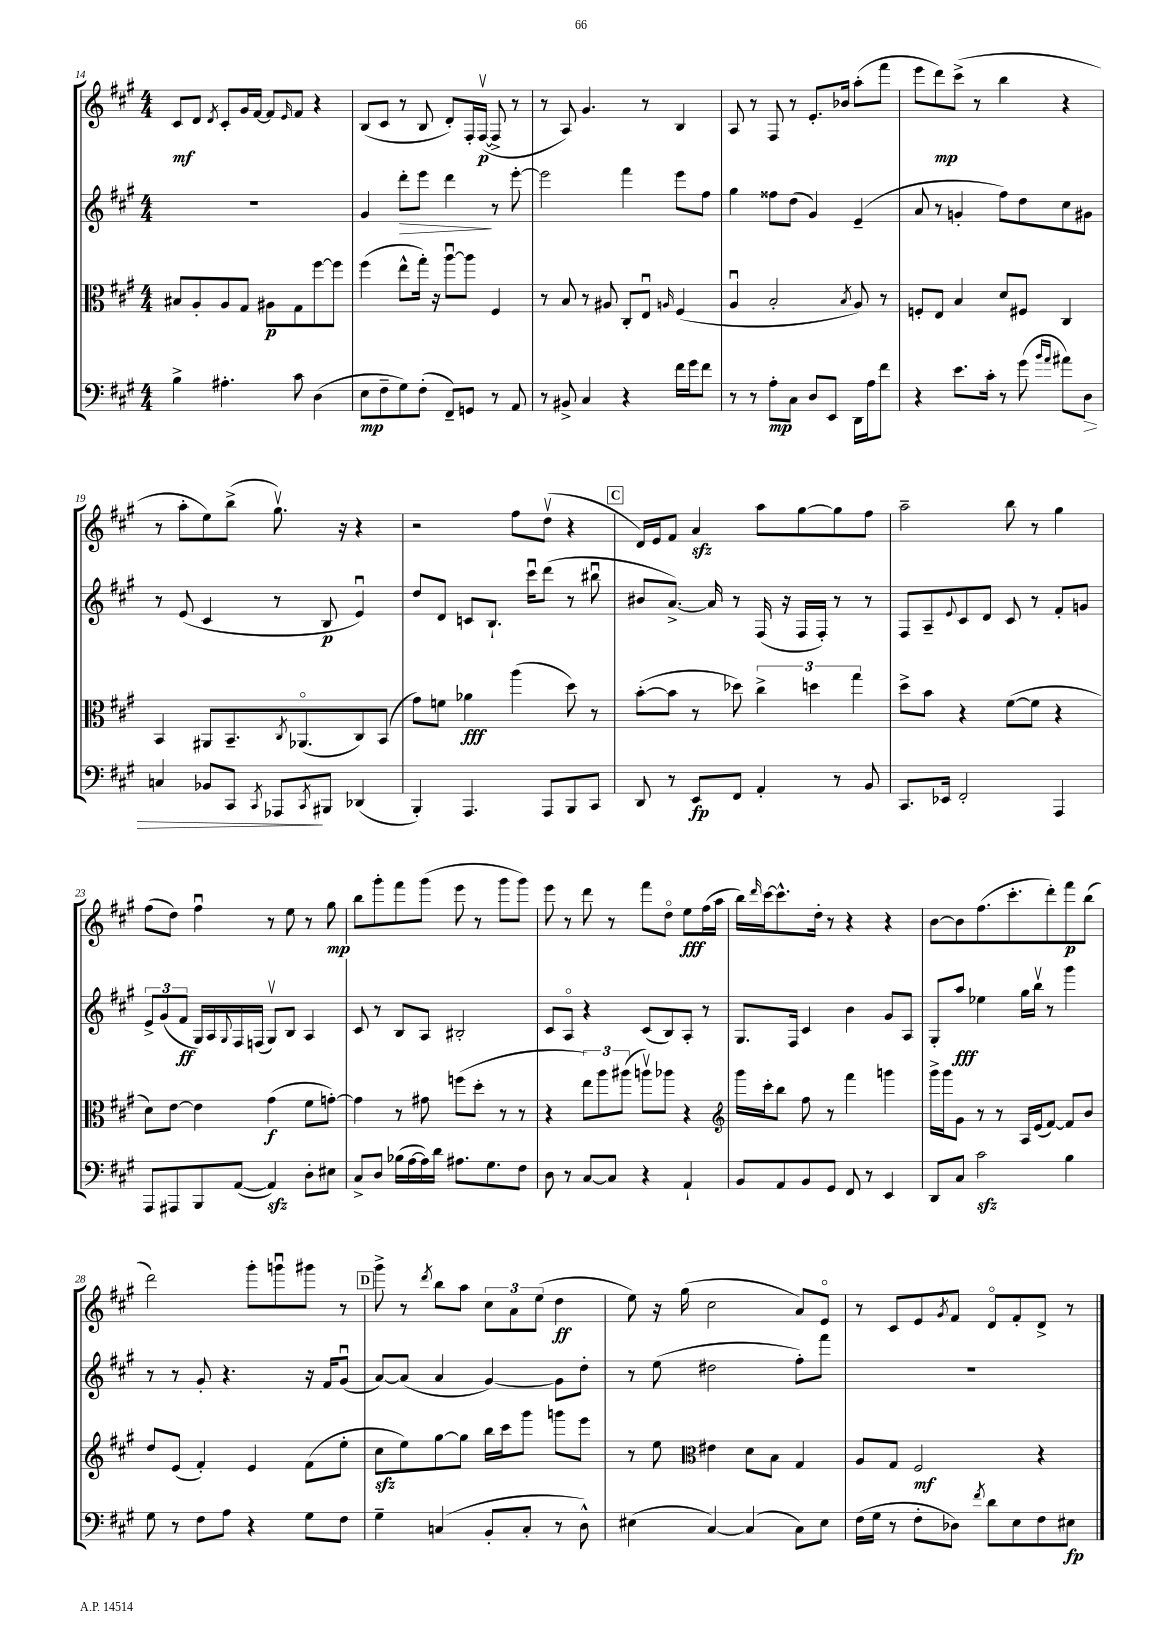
<<
\new StaffGroup <<
\new Staff = "s0" {
    \clef treble \key a \major \numericTimeSignature \time 4/4
    cis'8\mf d'8 \acciaccatura { d'8 } cis'8-. gis'16 fis'16~ fis'8 \grace { e'16 } fis'8 r4 |
    b8( cis'8 r8 b8 d'8-.) fis16-. fis16~\upbow\p( fis8-> r8 |
    r8 a8) gis'4. r8 b4 |
    a8 r8 fis8 r8 e'8.-. bes'16 a''8-.( fis'''8 |
    e'''8 d'''8\mp) cis'''8->( r8 b''4 r4 |
    r8 a''8-. e''8) b''8->( gis''8.\upbow) r16 r4 |
    r2 fis''8 d''8\upbow( r4 |
    \mark \markup { \box "C" } d'16) e'16 fis'8 a'4\sfz a''8 gis''8~ gis''8 fis''8 |
    a''2-- b''8 r8 gis''4 |
    fis''8( d''8) fis''4\downbow r8 e''8 r8 gis''8\mp |
    b''8 gis'''8-. fis'''8 gis'''8( e'''8 r8 gis'''8 gis'''8) |
    e'''8 r8 d'''8 r8 fis'''8 d''8\flageolet e''8\fff fis''16( a''16 |
    b''16) \grace { d'''16 } cis'''16~ cis'''8.-^ d''16-. r8 r4 r4 |
    b'8~ b'8 fis''8.( cis'''8.-. d'''8-.) fis'''8\p b''8( |
    d'''2) gis'''8-. g'''8\downbow gis'''8 r8 |
    \mark \markup { \box "D" } gis'''8-> r8 \acciaccatura { d'''8 } b''8 a''8 \tuplet 3/2 { cis''8 a'8 e''8( } d''4\ff |
    e''8) r16 gis''16( cis''2 a'8) e'8\flageolet |
    r8 cis'8 e'8 \acciaccatura { gis'8 } fis'8 d'8\flageolet fis'8-. d'8-> r8 \bar "|." |
}
\new Staff = "s1" {
    \clef treble \key a \major \numericTimeSignature \time 4/4
    R1 |
    gis'4 d'''8-.\> e'''8 d'''4\! r8 e'''8~-. |
    e'''2 fis'''4 e'''8 fis''8 |
    gis''4 fisis''8 d''8( gis'4) e'4--( |
    a'8 r8 g'4-. fis''8) d''8 cis''8 gis'8 |
    r8 e'8( cis'4 r8 b8\p e'4\downbow) |
    d''8 d'8 c'8 b8.-! cis'''16\downbow d'''8( r8 bis''8\downbow |
    \mark \markup { \box "C" } bis'8 a'8.~->) a'16 r8 fis16( r16 fis16 fis16-.) r8 r8 |
    fis8 a8-- \appoggiatura { e'8 } cis'8 d'8 cis'8 r8 fis'8-. g'8 |
    \tuplet 3/2 { e'8-> gis'8( fis'8\ff } gis16) a16 \appoggiatura { gis8 } fis16 f16( gis8\upbow) b8 a4 |
    cis'8 r8 b8 a8 bis2-. |
    cis'8 a8\flageolet r4 cis'8( b8) a8-. r8 |
    gis8. fis16 cis'4 b'4 gis'8 a8 |
    gis8-. a''8\fff ees''4 gis''16 b''16\upbow r8 gis'''4 |
    r8 r8 gis'8-. r4. r16 fis'16 gis'8\downbow( |
    \mark \markup { \box "D" } a'8~) a'8( a'4 gis'4~) gis'8 d''8-. |
    r8 e''8( dis''2 fis''8-.) fis'''8 |
    R1 \bar "|." |
}
\new Staff = "s2" {
    \clef alto \key a \major \numericTimeSignature \time 4/4
    bis8 a8-. a8 gis8 ais8\p gis8 fis''8~ fis''8 |
    fis''4( e''8-^ gis''16-.) r16 a''8~\downbow a''8 fis4 |
    r8 b8 r8 ais8 cis8-. e8\downbow \grace { a16 } fis4( |
    a4\downbow b2-. \acciaccatura { b8 } a8) r8 |
    f8-. e8 b4 d'8 fis8 cis4 |
    b,4 ais,8 b,8.-- \acciaccatura { cis8 } aes,8.\flageolet( cis8) b,8( |
    gis'8) f'8 aes'4\fff a''4( d''8) r8 |
    \mark \markup { \box "C" } b'8~-.( b'8 r8 des''8) \tuplet 3/2 { cis''4-> d''4 gis''4 } |
    d''8-> b'8 r4 fis'8~( fis'8 r4 |
    d'8) e'8~ e'4 gis'4\f( fis'8 g'8~-.) |
    g'4 r8 gis'8 f''8( d''8-. r8 r8 |
    r4 \tuplet 3/2 { e''8) a''8 ais''8( } a''8\upbow) aes''8 r4 |
    \clef treble gis'''16 cis'''16-. b''8 fis''8 r8 fis'''4 g'''4 |
    gis'''16-> gis'''16 gis'8 r8 r8 a16 e'16( fis'8~) fis'8 b'8 |
    d''8 e'8( fis'4-.) e'4 fis'8( e''8-. |
    \mark \markup { \box "D" } cis''8\sfz e''8) gis''8~ gis''8 b''16 cis'''16 gis'''8 g'''8 e'''8 |
    r8 e''8 \clef alto eis'4 d'8 b8 gis4 |
    a8 gis8 fis2\mf r4 \bar "|." |
}
\new Staff = "s3" {
    \clef bass \key a \major \numericTimeSignature \time 4/4
    b4-> ais4.-. cis'8 d4( |
    e8\mp fis8-- gis8) fis8-.( fis,8--) g,8 r8 a,8 |
    r8 bis,8-> cis4 r4 fis'16 gis'16 fis'8 |
    r8 r8 a8-.\mp cis8 d8 e,8 d,16 a16 fis'8 |
    r4 e'8. cis'16-. r8 gis'8( \grace { b'16 a'16 } ais'8) d8\> |
    c4 bes,8 cis,8 \acciaccatura { cis,8 } aes,,8\! \acciaccatura { cis,8 } bis,,8 des,4( |
    b,,4-.) a,,4. a,,8 b,,8 cis,8 |
    \mark \markup { \box "C" } d,8 r8 e,8\fp fis,8 a,4-. r8 b,8 |
    cis,8. ees,16 fis,2-. a,,4 |
    a,,8 ais,,8 b,,8 a,8~( a,4\sfz) d8-. eis8 |
    cis8-> d8 bes16( a16~ a16) d'16 ais8. gis8. fis8 |
    d8 r8 cis8~ cis8 r4 a,4-! |
    b,8 a,8 b,8 gis,8 fis,8 r8 e,4 |
    d,8 cis8 cis'2\sfz b4 |
    gis8 r8 fis8 a8 r4 gis8 fis8 |
    \mark \markup { \box "D" } gis4-- c4( b,8-. c8-. r8 d8-^) |
    eis4( cis4~) cis4( cis8) eis8 |
    fis16( gis16 r8 fis8-. des8) \acciaccatura { fis'8 } d'8 e8 fis8 eis8\fp \bar "|." |
}
>>
>>
\layout { \context { \Score currentBarNumber = #14 } }
